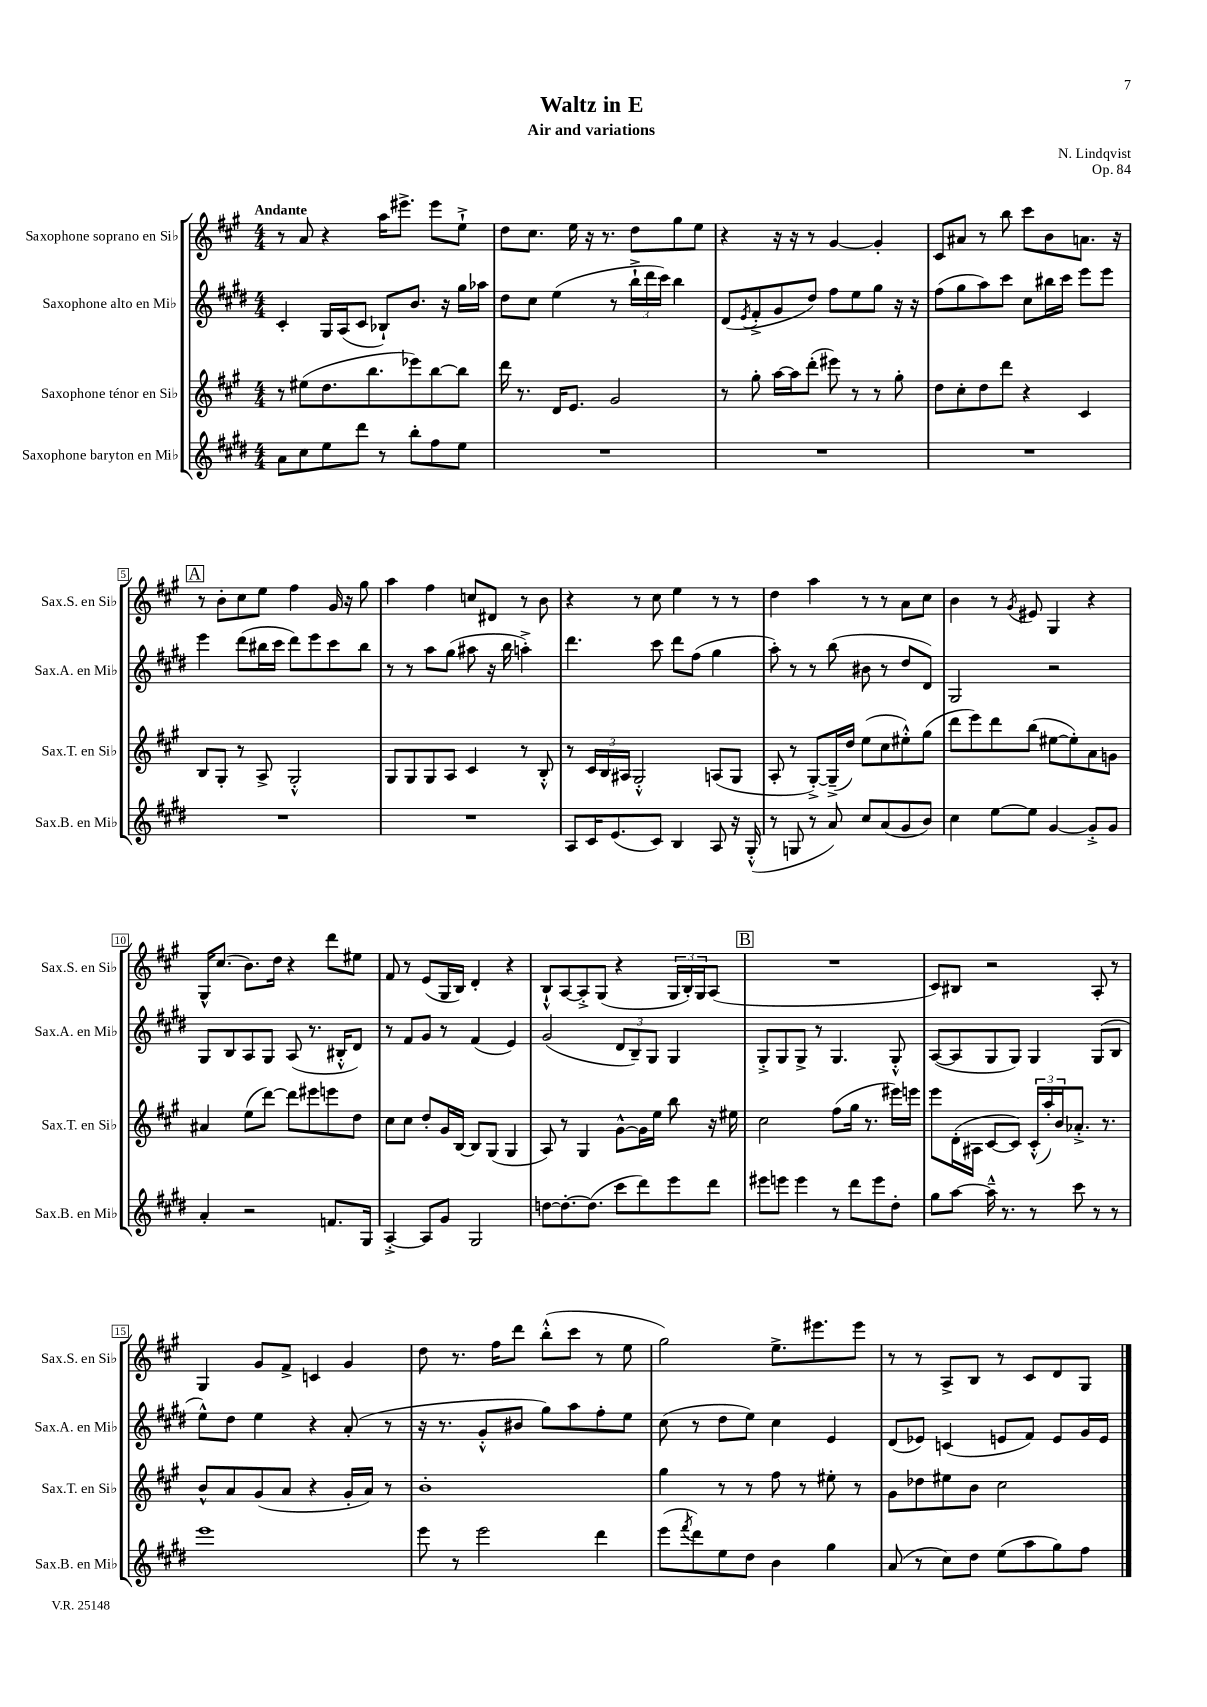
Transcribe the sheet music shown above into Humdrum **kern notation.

**kern	**kern	**kern	**kern
*part4	*part3	*part2	*part1
*staff4	*staff3	*staff2	*staff1
*I"Saxophone baryton en Mi♭	*I"Saxophone ténor en Si♭	*I"Saxophone alto en Mi♭	*I"Saxophone soprano en Si♭
*I'Sax.B. en Mi♭	*I'Sax.T. en Si♭	*I'Sax.A. en Mi♭	*I'Sax.S. en Si♭
*clefG2	*clefG2	*clefG2	*clefG2
*k[f#c#g#d#]	*k[f#c#g#]	*k[f#c#g#d#]	*k[f#c#g#]
*M4/4	*M4/4	*M4/4	*M4/4
=1	=1	=1	=1
!	!	!	!LO:TX:a:B:t=Andante
8a\L	8r	4c#'/	8r
8cc#\	(8ee#X\L	.	8a/
8ee\	8.dd\	16G#/LL	4r
.	.	(16A/J	.
8ddd#\J	.	8c#/J	.
.	8.bb\	.	.
8r	.	8B-X`/L)	16aa\KL
.	.	.	8.eee#X^\J
8bb'\L	8eee-X\)	8.b/J	.
8ff#\	[8bb\	.	8eee#\L
.	.	16r	.
8ee\J	8bb\J]	16gg#\LL	8ee`^\J
.	.	16aa-X\JJ	.
=2	=2	=2	=2
1r	16ddd\	8dd#\L	8dd\L
.	8.r	.	.
.	.	8cc#\J	8.cc#\J
.	16d/KL	(4ee\	.
.	8.e/J	.	16ee\
.	.	.	16r
.	.	.	8.r
.	2g#/	8r	.
.	.	24bb`^\LL	8dd\L
.	.	24ddd#\	.
.	.	24ccc#\JJ)	.
.	.	4bb\	8gg#\
.	.	.	8ee\J
=3	=3	=3	=3
1r	8r	(8d#/L	4r
.	.	8qe/	.
.	8gg#'\	8f#'^/	.
.	[16aa\LL	8g#/	16r
.	16aa\J]	.	16r
.	(8ddd'\J	8dd#/J)	8r
.	8eee#X\)	8ff#\L	[4g#/
.	8r	8ee\	.
.	8r	8gg#\J	4g#'/]
.	8gg#'\	16r	.
.	.	16r	.
=4	=4	=4	=4
1r	8dd\L	(8ff#\L	8c#/L
.	8cc#'\	8gg#\	8a#X/J
.	8dd\	8aa\)	8r
.	8ddd\J	8ccc#\J	8bb\
.	4r	8cc#\L	8ccc#\L
.	.	16bb#X\L	8b\
.	.	16ccc#\JJ	.
.	4c#/	8eee\L	8.an\J
.	.	8eee\J	.
.	.	.	16r
!!LO:LB:g=z
!!LO:REH:place=s1:t=A
=5	=5	=5	=5
1r	8B/L	4eee\	8r
.	8G#'/J	.	8b'\L
.	8r	(8ddd#\L	8cc#\
.	8A^/	16bb#X\L	8ee\J
.	.	16ccc#\JJ	.
.	2G#'^^/	8ddd#\L)	4ff#\
.	.	8eee\	.
.	.	8ccc#\	16g#/
.	.	.	16r
.	.	8bb#\J	8gg#\
=6	=6	=6	=6
1r	8G#/L	8r	4aa\
.	8G#/	8r	.
.	8G#/	8aa\L	4ff#\
.	8A/J	(8gg#\J	.
.	4c#/	8aa#X\	8ccn/L
.	.	16r	8d#X/J
.	.	16bb\	.
.	8r	4aan'^\)	8r
.	8B'^^/	.	8b\
=7	=7	=7	=7
8A/L	8r	4.ddd#\	4r
16c#/K	24c#/LL	.	.
.	24B/	.	.
(8.e/	.	.	.
.	24A#X/JJ	.	.
.	2G#'^^/	.	8r
8c#/J)	.	8ccc#\	8cc#\
4B/	.	8ddd#\L	4ee\
.	.	(8ff#\J	.
8A/	(8An/L	4gg#\	8r
16r	8G#/J	.	8r
(16G#'^^/	.	.	.
=8	=8	=8	=8
8r	8A'/	8aa'\)	4dd\
8Gn/	8r	8r	.
8r	[8G#'^/L)	8r	4aa\
8a/)	(16G#~^/L]	(8bb\	.
.	16dd/JJ)	.	.
8cc#/L	(8ee\L	8b#X\	8r
(8a/	8cc#\	8r	8r
8g#/	8ee#X'^^\)	8dd#/L	8a\L
8b/J)	(8gg#\J	8d#/J)	8cc#\J
=9	=9	=9	=9
4cc#\	8ddd\L	2G#/	4b\
.	8eee\)	.	.
[8ee\L	8ddd\	.	8r
.	.	.	8qg#/
8ee\J]	(8bb\J	.	8e#X/
[4g#/	[8ee#X\L	2r	4G#/
.	8ee#'\])	.	.
8g#'^/L]	8a\	.	4r
8g#/J	8gn\J	.	.
!!LO:LB:g=z
=10	=10	=10	=10
4a'/	4a#X/	8G#/L	16G#^^/KL
.	.	.	(8.cc#/J
.	.	8B/	.
2r	(8ee\L	8A/	8.b\L)
.	[8ddd\J)	8G#/J	.
.	.	.	16dd\Jk
.	8ddd\L]	(8A/	4r
.	8eee#X\	8.r	.
8.fn/L	8eeen\	.	8ddd\L
.	.	16B#X'^^/KL	.
.	8dd\J	8d#/J)	8ee#X\J
16G#/Jk	.	.	.
=11	=11	=11	=11
[4A'^/	8cc#\L	8r	8f#/
.	8cc#\J	8f#/L	8r
8A/L]	8dd'/L	8g#/J	(8e/L
8g#/J	16g#/L	8r	16G#/L
.	[16B/JJ	.	16B/JJ)
2G#/	8B/L]	(4f#/	4d'/
.	(8G#/J	.	.
.	4G#/	4e/)	4r
=12	=12	=12	=12
[8ddn\L	8A/)	(2g#/	8B`^^/L
8.dd'\_	8r	.	[8A/
.	4G#/	.	8A'^/]
(8.dd\J]	.	.	.
.	.	.	(8G#/J
8ccc#\L	[8g#^^\L	12d#/L	4r
.	.	12B~/)	.
8ddd#\)	16g#\L]	.	.
.	.	12G#/J	.
.	16ee\JJ	.	.
8eee\	8bb\	4G#/	24G#/LL
.	.	.	24B'/)
.	.	.	24G#/J
8ddd#\J	16r	.	(8A/J
.	16ee#X\	.	.
!!LO:REH:place=s1:t=B
=13	=13	=13	=13
8eee#X\L	2cc#\	8G#'^/L	1r
8eeen\J	.	8G#/	.
4eee\	.	8G#^/J	.
.	.	8r	.
8r	(8ff#\L	4.G#/	.
8ddd#\L	16gg#\Jk	.	.
.	8.r	.	.
8eee\	.	.	.
8dd#'\J	16eee#X\LL)	8G#'^^/	.
.	16eeen\JJ	.	.
=14	=14	=14	=14
8gg#\L	8eee\L	([8A/L	8c#/L)
[8aa\J	(16d'\L	8A/]	8B#X/J
.	16A#X\JJ	.	.
16aa~^^\]	[8c#/L	8G#/	2r
8.r	.	.	.
.	8c#/J])	8G#/J)	.
8r	(24c#'^^/LL	4G#/	.
.	24aa'/)	.	.
.	24b/J	.	.
8ccc#\	8.a-X'^/J	.	.
8r	.	(8G#/L	8A'/
.	8.r	.	.
8r	.	8B/J	8r
!!LO:LB:g=z
=15	=15	=15	=15
1eee	8b^^/L	8ee^^\L)	4G#/
.	8a/	8dd#\J	.
.	(8g#/	4ee\	8g#/L
.	8a/J	.	8f#^/J
.	4r	4r	4cn/
.	16g#'/LL	(8a'/	4g#/
.	16a/JJ)	.	.
.	8r	8r	.
=16	=16	=16	=16
8eee\	1b'	16r	8dd\
.	.	8.r	.
8r	.	.	8.r
2eee\	.	8g#'^^/L	.
.	.	.	16ff#\KL
.	.	8b#X/J	8ddd\J
.	.	8gg#\L)	(8bb'^^\L
.	.	8aa\	8ccc#\J
4ddd#\	.	8ff#'\	8r
.	.	8ee\J	8ee\
=17	=17	=17	=17
(8eee\L	4gg#\	(8cc#\	2gg#\)
8qfff#/	.	.	.
8ddd#\)	.	8r	.
8ee\	8r	8dd#\L	.
8dd#\J	8r	8ee\J)	.
4b\	8ff#\	4cc#\	8.ee^\L
.	8r	.	.
.	.	.	8.eee#X\
4gg#\	8ee#X'\	4e/	.
.	8r	.	8eee#\J
=18	=18	=18	=18
(8a/	8g#\L	(8d#/L	8r
8r	8dd-X\	8e-X/J)	8r
8cc#\L)	8ee#X\	(4cn/	8A^/L
8dd#\J	8b\J	.	8B/J
(8ee\L	2cc#\	8en/L	8r
8aa\	.	8f#/J)	8c#/L
8gg#\)	.	8e/L	8d/
8ff#\J	.	16g#/L	8G#/J
.	.	16e/JJ	.
==	==	==	==
*-	*-	*-	*-
